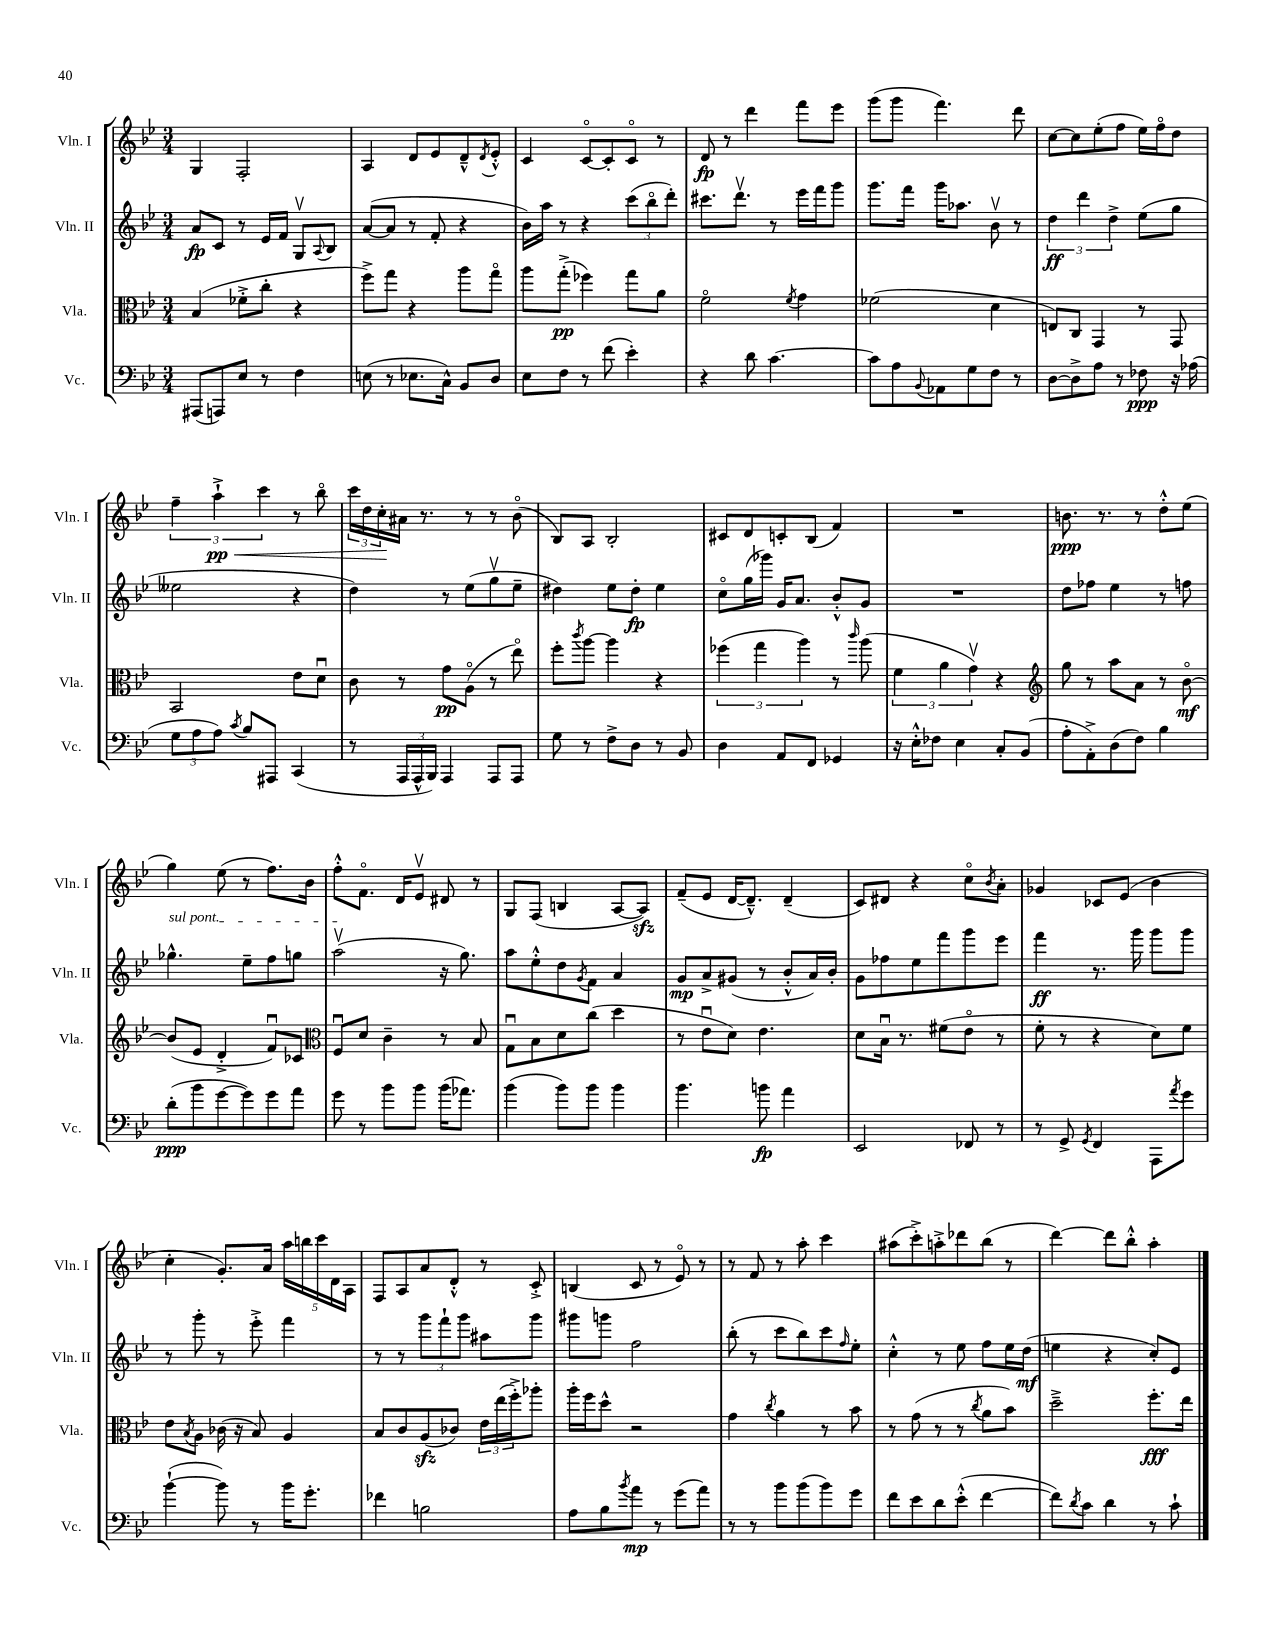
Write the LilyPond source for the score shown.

<<
\new StaffGroup <<
\new Staff = "s0" \with { instrumentName = "Vln. I" shortInstrumentName = "Vln. I" } {
    \clef treble \key bes \major \numericTimeSignature \time 3/4
    g4 f2-. |
    a4 d'8 ees'8 d'8---^ \acciaccatura { d'8 } ees'8-.-^ |
    c'4 c'8~\flageolet c'8-. c'8\flageolet r8 |
    d'8\fp r8 d'''4 f'''8 ees'''8 |
    g'''8( g'''8 f'''4.) d'''8 |
    c''8~ c''8 ees''8-.( f''8 ees''16) f''16\flageolet d''8 |
    \tuplet 3/2 { f''4-- a''4-!->\pp\< c'''4 } r8 bes''8\flageolet |
    \tuplet 3/2 { c'''16 d''16 c''16-.\! } ais'16 r8. r8 r8 bes'8\flageolet( |
    bes8) a8 bes2-. |
    cis'8 d'8 c'8-. bes8( f'4) |
    R2. |
    b'8.\ppp r8. r8 d''8-.-^ ees''8( |
    g''4) ees''8( r8 f''8.) bes'16 |
    f''8-.-^ f'8.\flageolet d'16 ees'8\upbow dis'8 r8 |
    g8 f8( b4 a8~ a8\sfz) |
    f'8--( ees'8 d'16~ d'8.---^) d'4--( |
    c'8) dis'8 r4 c''8\flageolet \acciaccatura { bes'8 } a'8-. |
    ges'4 ces'8 ees'8( bes'4 |
    c''4-. g'8.-.) a'16 \tuplet 5/4 { a''16 b''16 c'''16 d'16 a16 } |
    f8 a8 a'8 d'8-.-^ r8 c'8-.-> |
    b4( c'8 r8 ees'8\flageolet) r8 |
    r8 f'8 r8 a''8-. c'''4 |
    ais''8( c'''8-.->) a''8-.-> des'''8 bes''8( r8 |
    d'''4~) d'''8 bes''8-.-^ a''4-. \bar "|." |
}
\new Staff = "s1" \with { instrumentName = "Vln. II" shortInstrumentName = "Vln. II" } {
    \clef treble \key bes \major \numericTimeSignature \time 3/4
    a'8\fp c'8 r8 ees'16 f'16 g8\upbow \appoggiatura { a8 } bes8 |
    a'8~( a'8 r8 f'8-. r4 |
    bes'16) a''16 r8 r4 \tuplet 3/2 { c'''8( bes''8\flageolet d'''8-.) } |
    cis'''8. d'''8.\upbow r8 ees'''16 f'''16 g'''8 |
    g'''8. f'''16 g'''16 aes''8. bes'8\upbow r8 |
    \tuplet 3/2 { d''4\ff d'''4 d''4-> } ees''8( g''8 |
    eeses''2 r4 |
    d''4) r8 ees''8( g''8\upbow ees''8-- |
    dis''4) ees''8 dis''8-.\fp ees''4 |
    c''8\flageolet g''16( ges'''16) g'16 a'8. bes'8-.-^ g'8 |
    R2. |
    d''8 fes''8 ees''4 r8 f''8 |
    \once \override TextSpanner.bound-details.left.text = \markup { \italic "sul pont." } ges''4.-^\startTextSpan ees''8-- f''8 g''8 |
    a''2\upbow\stopTextSpan( r16 g''8.) |
    a''8 ees''8-.-^ d''8 \acciaccatura { g'8 } f'8 a'4 |
    g'8\mp a'8-> gis'8( r8 bes'8-.-^ a'16) bes'16-. |
    g'8 fes''8 ees''8 f'''8 g'''8 ees'''8 |
    f'''4\ff r8. g'''16 g'''8 g'''8 |
    r8 g'''8-. r8 ees'''8-.-> f'''4 |
    r8 r8 \tuplet 3/2 { g'''8 f'''8-! g'''8 } ais''8 g'''8 |
    gis'''8 g'''8 f''2 |
    bes''8-.( r8 c'''8 bes''8) c'''8 \grace { f''16 } ees''8-. |
    c''4-.-^ r8 ees''8 f''8 ees''16 d''16\mf( |
    e''4 r4 c''8-.) ees'8 \bar "|." |
}
\new Staff = "s2" \with { instrumentName = "Vla." shortInstrumentName = "Vla." } {
    \clef alto \key bes \major \numericTimeSignature \time 3/4
    bes4( fes'8-.-> c''8-. r4 |
    f''8->) g''8 r4 a''8 g''8\flageolet |
    a''8 g''8-.->\pp( fes''4) g''8 a'8 |
    f'2\flageolet \acciaccatura { f'8 } g'4 |
    fes'2( d'4 |
    e8) c8 g,4 r8 g,8 |
    bes,2 ees'8 d'8\downbow |
    c'8 r8 g'8\pp a8\flageolet( r8 ees''8\flageolet) |
    f''8-. \acciaccatura { c'''8 } a''8~ a''4 r4 |
    \tuplet 3/2 { fes''4( g''4 a''4) } r8 \grace { c'''16 } a''8( |
    \tuplet 3/2 { f'4 a'4 g'4\upbow) } r4 |
    \clef treble g''8 r8 a''8 a'8 r8 bes'8~\flageolet\mf |
    bes'8( ees'8 d'4-.-> f'8\downbow) ces'8 |
    \clef alto f8\downbow d'8 c'4-- r8 bes8 |
    g8\downbow bes8 d'8 c''8( d''4 |
    r8 ees'8\downbow d'8) ees'4. |
    d'8 bes16\downbow r8. fis'8( ees'8\flageolet r8 |
    f'8-. r8 r4 d'8) f'8 |
    ees'8 \acciaccatura { bes8 } a8 ces'16( r16 bes8) a4 |
    bes8 c'8 a8\sfz( ces'8) \tuplet 3/2 { ees'16 ees''16( f''16-.->) } aes''8-. |
    a''16-. f''16 d''8-^ r2 |
    g'4 \acciaccatura { c''8 } a'4 r8 bes'8 |
    r8 g'8( r8 r8 \acciaccatura { c''8 } a'8 bes'8) |
    d''2---> f''8.-.\fff ees''16 \bar "|." |
}
\new Staff = "s3" \with { instrumentName = "Vc." shortInstrumentName = "Vc." } {
    \clef bass \key bes \major \numericTimeSignature \time 3/4
    ais,,8( a,,8) ees8 r8 f4 |
    e8( r8 ees8. c16-^) bes,8 d8 |
    ees8 f8 r8 f'8( ees'4-.) |
    r4 d'8 c'4.~ |
    c'8 a8 \appoggiatura { bes,8 } aes,8 g8 f8 r8 |
    d8~ d8-> a8 r8 fes8\ppp r16 aes16( |
    \tuplet 3/2 { g8 a8 a8) } \acciaccatura { c'8 } bes8 ais,,8 c,4( |
    r8 \tuplet 3/2 { a,,16 a,,16-^ bes,,16) } a,,4 a,,8 a,,8 |
    g8 r8 f8-> d8 r8 bes,8 |
    d4 a,8 f,8 ges,4 |
    r16 ees16-.-^ fes8 ees4 c8-. bes,8( |
    a8-. a,8-.->) d8( f8) bes4 |
    d'8-.\ppp( bes'8 g'8~ g'8) g'8 a'8 |
    g'8 r8 bes'8 bes'8 bes'16( aes'8.) |
    bes'4( bes'8) bes'8 bes'4 |
    bes'4. b'8\fp a'4 |
    ees,2 fes,8 r8 |
    r8 g,8-> \acciaccatura { g,8 } f,4 a,,8 \acciaccatura { a'8 } g'8 |
    bes'4~-!( bes'8) r8 bes'16 g'8.-. |
    fes'4 b2 |
    a8 bes8 \acciaccatura { bes'8 } a'8\mp r8 g'8( a'8) |
    r8 r8 bes'8 bes'8( bes'8) g'8 |
    f'8 ees'8 d'8 ees'8-.-^( f'4~ |
    f'8) \acciaccatura { d'8 } c'8 d'4 r8 c'8-! \bar "|." |
}
>>
>>
\layout { \context { \Score \remove "Bar_number_engraver" } }
